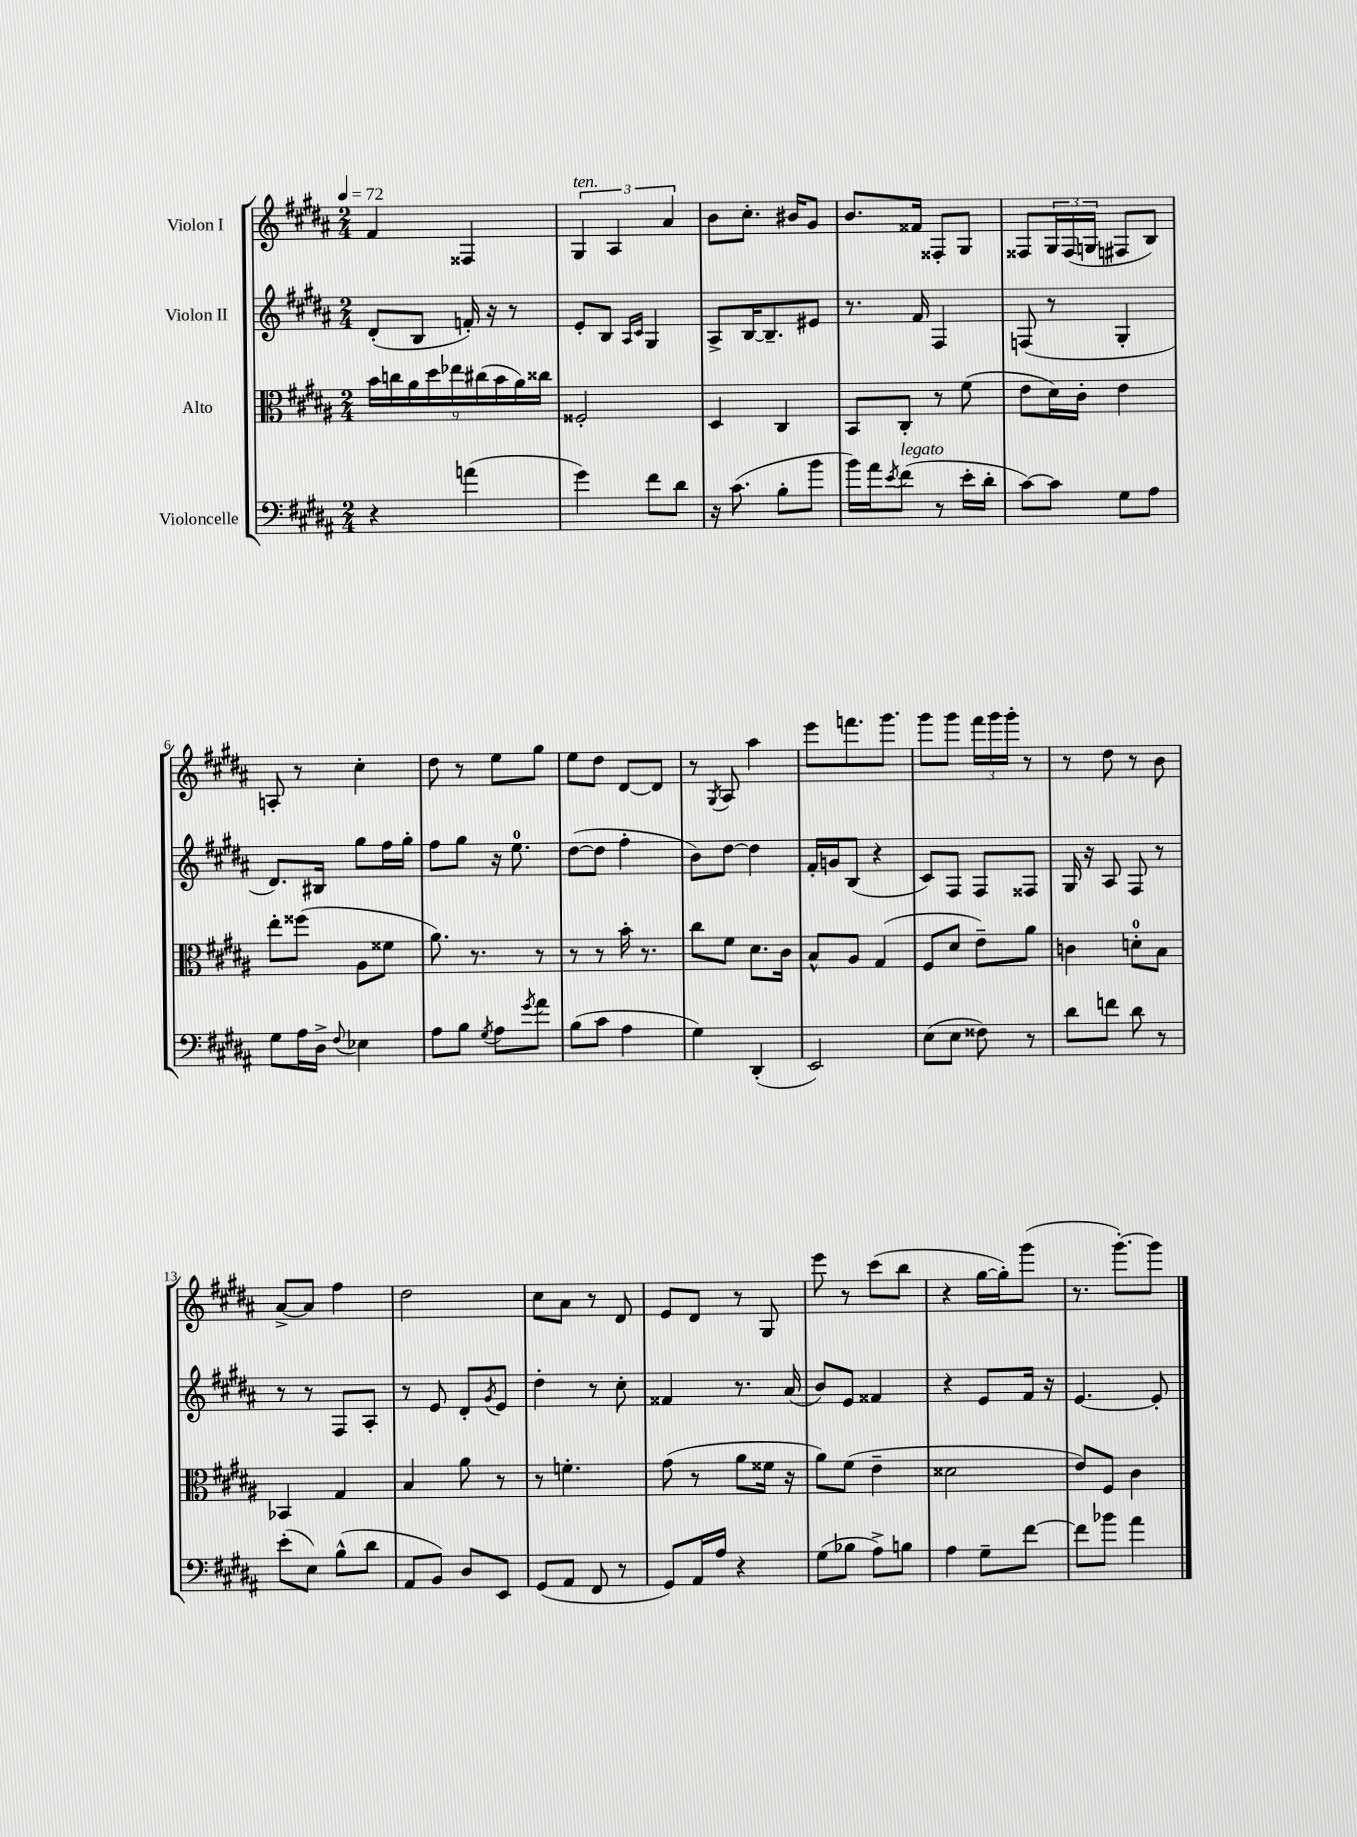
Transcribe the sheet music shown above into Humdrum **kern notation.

**kern	**kern	**kern	**kern
*part4	*part3	*part2	*part1
*staff4	*staff3	*staff2	*staff1
*I"Violoncelle	*I"Alto	*I"Violon II	*I"Violon I
*clefF4	*clefC3	*clefG2	*clefG2
*k[f#c#g#d#a#]	*k[f#c#g#d#a#]	*k[f#c#g#d#a#]	*k[f#c#g#d#a#]
*M2/4	*M2/4	*M2/4	*M2/4
*MM72	*MM72	*MM72	*MM72
=1	=1	=1	=1
4r	18b\LL	(8d#'/L	4f#/
.	18ccn\	.	.
.	18a#\	.	.
.	.	8B/J	.
.	18dd#\	.	.
.	18ee-X\	.	.
(4an\	.	16fn'/)	4F##X/
.	(18cc#X\	.	.
.	.	16r	.
.	18b\	.	.
.	.	8r	.
.	18a#\)	.	.
.	18cc##X\JJ	.	.
=2	=2	=2	=2
!	!	!	!LO:TX:a:i:t=ten.
4g#\)	2F##X'/	8e'/L	6G#/
.	.	8B/J	.
.	.	.	6A#/
.	.	16qqA#/LL	.
.	.	16qqc#/JJ	.
8f#\L	.	4G#/	.
.	.	.	6a#/
8d#\J	.	.	.
=3	=3	=3	=3
16r	4D#/	8A#^/L	8b\L
(8.c#\	.	.	.
.	.	[16B/K	8.cc#'\J
.	.	8.B~/]	.
8B'\L	4C#/	.	.
.	.	.	16b#X/KL
8b\J	.	8e#X/J	8g#/J
=4	=4	=4	=4
16b\LL)	8BB/L	8.r	8.b/L
16a#\J	.	.	.
8qe/	.	.	.
!LO:TX:a:i:t=legato	!	!	!
(8f#\J	8C#'/J	.	.
.	.	16f#/	16f##X/Jk
8r	8r	4F#/	8F##X'/L
16e'\LL	(8f#\	.	8G#/J
16d#'\JJ	.	.	.
=5	=5	=5	=5
[8c#\L)	8e\L	(8Fn/	8F##X/L
8c#\J]	16d#\L)	8r	24G#/L
.	.	.	(24F##/
.	16c#'\JJ	.	.
.	.	.	24Gn/JJ
8G#\L	4e\	4G#'/	8F#X/L
8A#\J	.	.	8B/J)
!!LO:LB:g=z
=6	=6	=6	=6
8G#\L	8ee'\L	8.d#/L)	8An'/
16A#\L	(8ff##X\J	.	8r
16D#^\JJ	.	16B#X/Jk	.
8qqF#/	.	.	.
4E-X\	8A#\L	8gg#\L	4cc#'\
.	8f##X\J	16ff#\L	.
.	.	16gg#'\JJ	.
=7	=7	=7	=7
8A#\L	8.a#\)	8ff#\L	8dd#\
8B\J	.	8gg#\J	8r
.	8.r	.	.
8qG#/	.	.	.
8A#\L	.	16r	8ee\L
.	.	8.ee\	.
8qg#/	.	.	.
8a#\J	8r	.	8gg#\J
=8	=8	=8	=8
(8B\L	8r	([8dd#\L	8ee\L
8c#\J	8r	8dd#\J]	8dd#\J
4A#\	16b'\	4ff#'\	[8d#/L
.	8.r	.	.
.	.	.	8d#/J]
=9	=9	=9	=9
4G#\)	8cc#\L	8b\L)	8r
.	.	.	8qG#/
.	8f#\J	[8dd#\J	8A#/
(4DD#'/	8.d#\L	4dd#\]	4aa#\
.	16c#\Jk	.	.
=10	=10	=10	=10
2EE/)	8B^^/L	16f#'/LL	8eee\L
.	.	16gn/J	.
.	8A#/J	(8B/J	8.fffn\
.	(4G#/	4r	.
.	.	.	8.ggg#\J
=11	=11	=11	=11
(8E\L	8F#/L	8c#/L)	8ggg#\L
8E\J	8d#/J	8F#/J	8ggg#\J
8F##X\)	8e~\L)	8F#/L	24fff#\LL
.	.	.	24ggg#\
.	.	.	24ggg#'\JJ
8r	8a#\J	8F##X/J	8r
=12	=12	=12	=12
8d#\L	4cn\	16G#/	8r
.	.	16r	.
8fn\J	.	8A#/	8dd#\
8d#\	8dn'\L	8F#/	8r
8r	8B\J	8r	8b\
!!LO:LB:g=z
=13	=13	=13	=13
(8e'\L	4BB-X/	8r	[8a#^/L
8E\J)	.	8r	8a#/J]
(8B^^\L	4G#/	8F#/L	4ff#\
8d#\J	.	8A#'/J	.
=14	=14	=14	=14
8AA#/L	4B/	8r	2dd#\
8BB/J)	.	8e/	.
8D#/L	8a#\	8d#'/L	.
.	.	8qg#/	.
8EE/J	8r	8e/J	.
=15	=15	=15	=15
(8GG#/L	8r	4dd#'\	8cc#\L
8AA#/J	4.fn'\	.	8a#\J
8FF#/	.	8r	8r
8r	.	8cc#'\	8d#/
=16	=16	=16	=16
8GG#/L)	(8g#\	4f##X/	8e/L
16AA#/L	8r	.	8d#/J
16A#/JJ	.	.	.
4r	8a#\L	8.r	8r
.	16f##X\Jk	.	8G#/
.	16r	(16a#/	.
=17	=17	=17	=17
(8G#\L	8a#\L)	8b/L)	8eee\
8B-X\J	(8f#\J	8e/J	8r
8A#^\L)	4e~\	4f##X/	(8ccc#\L
8Bn\J	.	.	8bb\J
=18	=18	=18	=18
4A#\	2d##X\	4r	4r
8G#~\L	.	8e/L	[16gg#\LL
.	.	.	16gg#'\J])
[8f#\J	.	16f#/Jk	(8ggg#\J
.	.	16r	.
=19	=19	=19	=19
8f#\L]	8e/L)	[4.e/	8.r
8b-X\J	8F#/J	.	.
.	.	.	[8.ggg#'\L)
4a#\	4c#\	.	.
.	.	8e'/]	8ggg#\J]
==	==	==	==
*-	*-	*-	*-
